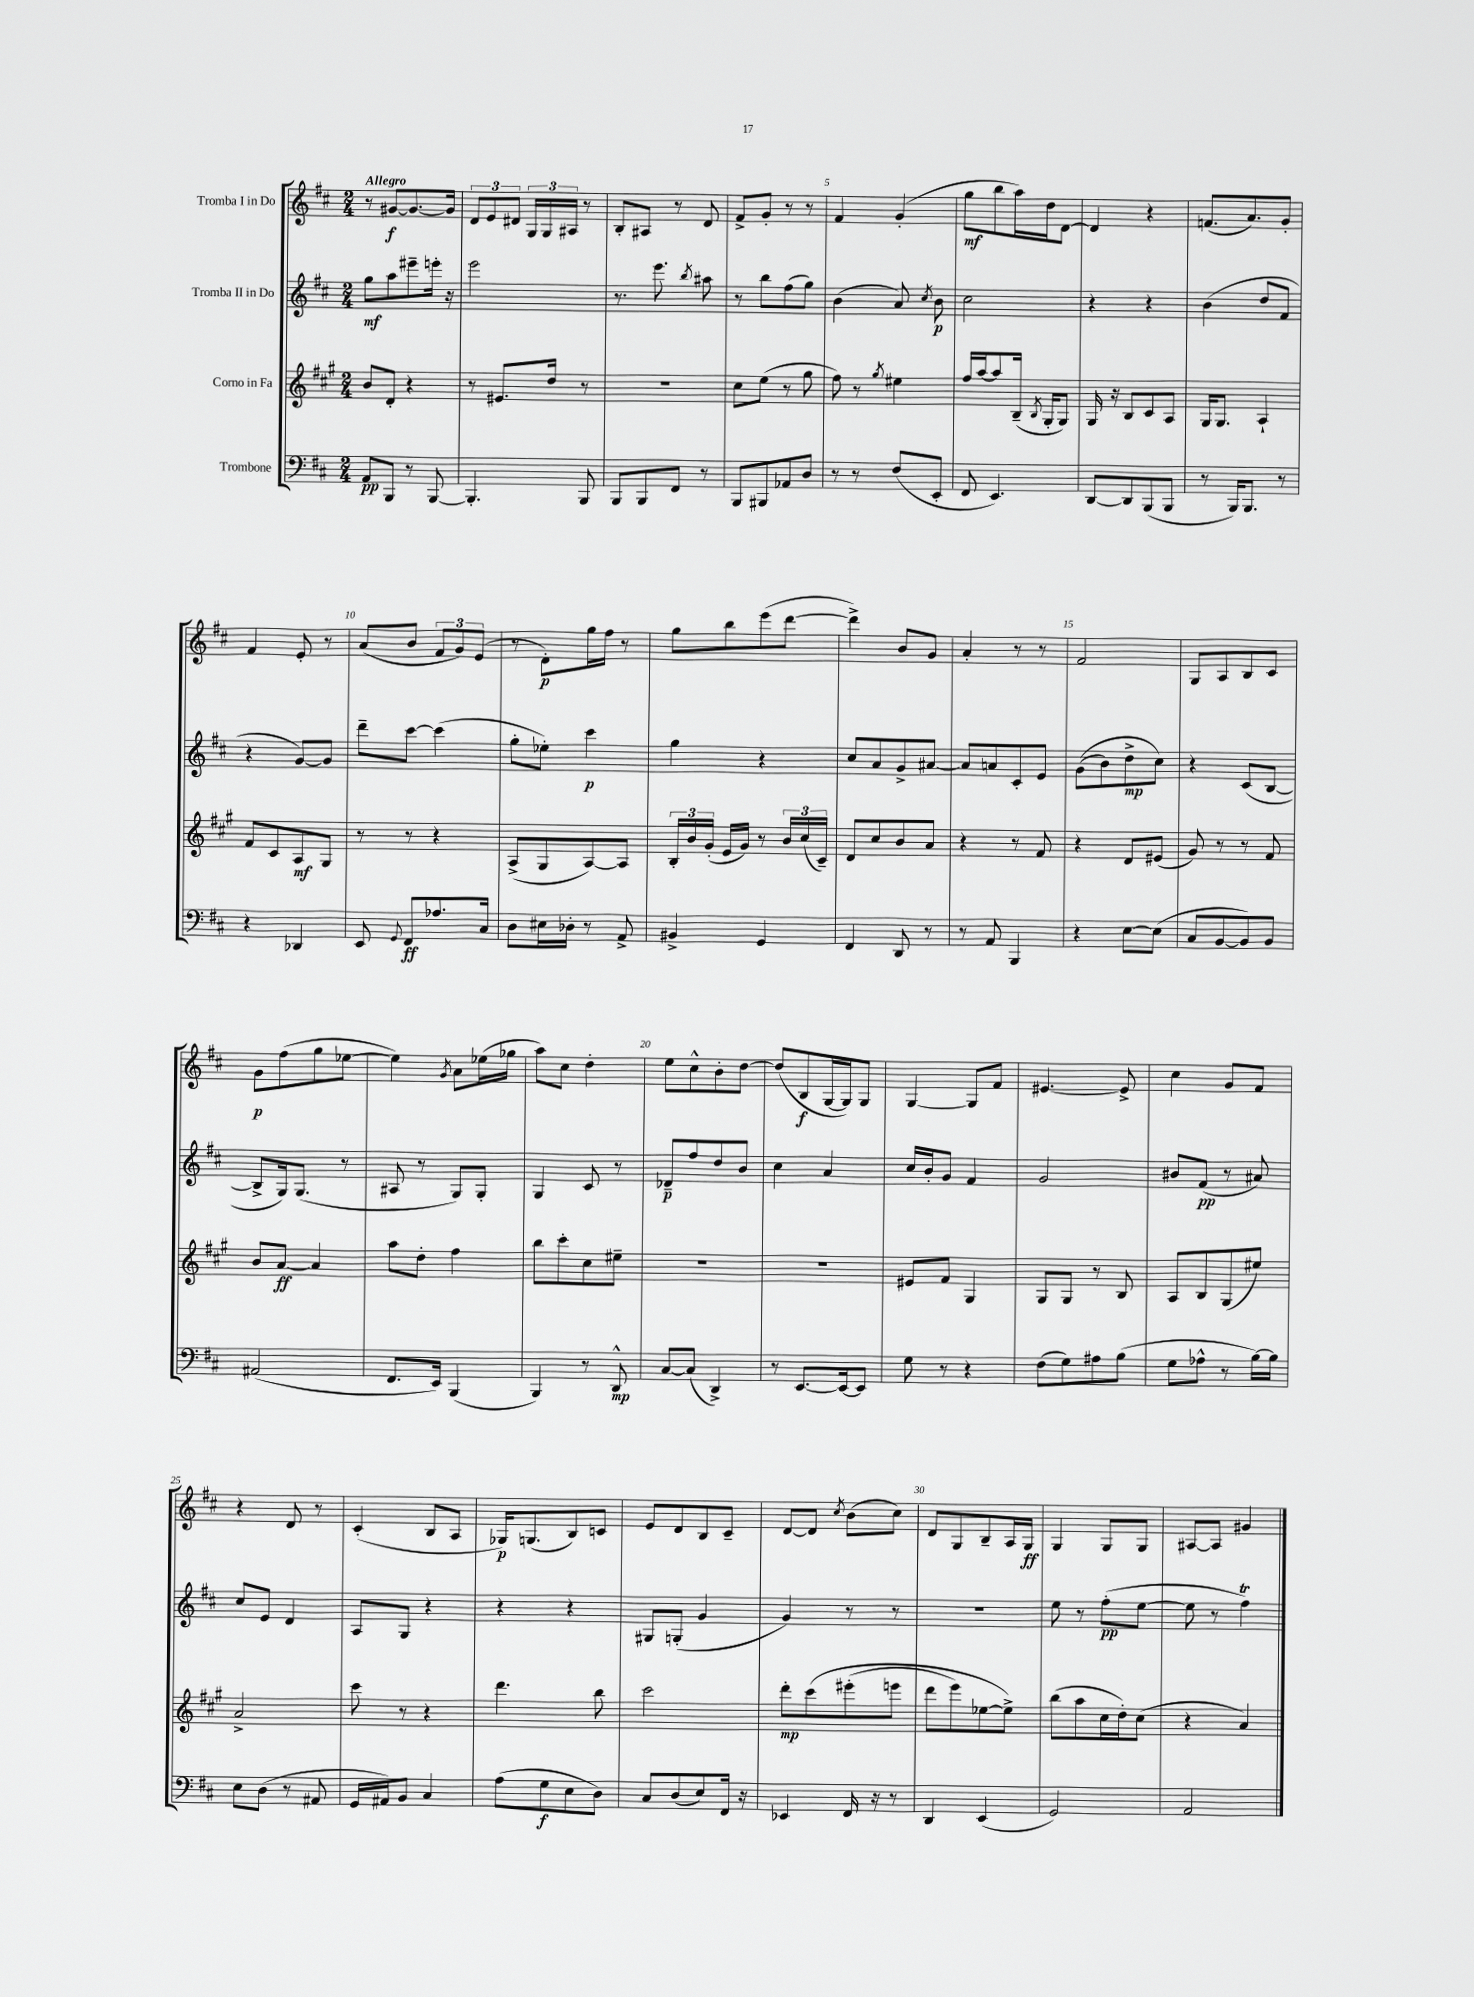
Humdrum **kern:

**kern	**dynam	**kern	**dynam	**kern	**dynam	**kern	**dynam
*part4	*part4	*part3	*part3	*part2	*part2	*part1	*part1
*staff4	*staff4	*staff3	*staff3	*staff2	*staff2	*staff1	*staff1
*I"Trombone	*	*I"Corno in Fa	*	*I"Tromba II in Do	*	*I"Tromba I in Do	*
*clefF4	*	*clefG2	*	*clefG2	*	*clefG2	*
*k[f#c#]	*	*k[f#c#g#]	*	*k[f#c#]	*	*k[f#c#]	*
*M2/4	*	*M2/4	*	*M2/4	*	*M2/4	*
=1	=1	=1	=1	=1	=1	=1	=1
!	!	!	!	!	!	!LO:TX:a:B:t=Allegro	!
8AA/L	pp	8b/L	.	8gg\L	mf	8r	.
8BBB/J	.	8d'/J	.	8aa\	.	[8g#X/L	f
8r	.	4r	.	8eee#X~\	.	8.g#/_	.
[8BBB/	.	.	.	16eeen'\Jk	.	.	.
.	.	.	.	16r	.	16g#/Jk]	.
=2	=2	=2	=2	=2	=2	=2	=2
4.BBB'/]	.	8r	.	2eee\	.	12d/L	.
.	.	.	.	.	.	12e/	.
.	.	8.e#X/L	.	.	.	.	.
.	.	.	.	.	.	12d#X/J	.
.	.	.	.	.	.	24G/LL	.
.	.	.	.	.	.	24G/	.
.	.	16dd/Jk	.	.	.	.	.
.	.	.	.	.	.	24A#X/JJ	.
8BBB/	.	8r	.	.	.	8r	.
=3	=3	=3	=3	=3	=3	=3	=3
8BBB/L	.	2r	.	8.r	.	8B'/L	.
8BBB/	.	.	.	.	.	8A#X/J	.
.	.	.	.	8.eee\	.	.	.
8FF#/J	.	.	.	.	.	8r	.
.	.	.	.	8qbb/	.	.	.
8r	.	.	.	8aa#X\	.	8d/	.
=4	=4	=4	=4	=4	=4	=4	=4
8BBB/L	.	8cc#\L	.	8r	.	8f#^/L	.
8BBB#X/	.	(8ee\J	.	8bb\L	.	8g'/J	.
8AA-X/	.	8r	.	(8ff#\	.	8r	.
8D/J	.	8gg#\	.	8gg\J)	.	8r	.
=5	=5	=5	=5	=5	=5	=5	=5
8r	.	8ff#\)	.	(4b\	.	4f#/	.
8r	.	8r	.	.	.	.	.
.	.	8qgg#/	.	.	.	.	.
(8F#/L	.	4ee#X\	.	8a/)	.	(4g'/	.
.	.	.	.	8qcc#/	.	.	.
8EE'/J	.	.	.	8b\	p	.	.
=6	=6	=6	=6	=6	=6	=6	=6
8FF#/	.	16ff#/LL	.	2cc#\	.	8gg\L	mf
.	.	[16aa/J	.	.	.	.	.
4.EE/)	.	8aa/]	.	.	.	8bb\	.
.	.	(16B~/Jk	.	.	.	16aa\L)	.
.	.	8qB/	.	.	.	.	.
.	.	16G#'/KL	.	.	.	16dd\J	.
.	.	8G#/J)	.	.	.	[8d\J	.
=7	=7	=7	=7	=7	=7	=7	=7
[8DD/L	.	16G#/	.	4r	.	4d/]	.
.	.	16r	.	.	.	.	.
8DD/]	.	8B/L	.	.	.	.	.
(8BBB/	.	8c#/	.	4r	.	4r	.
8BBB/J	.	8A/J	.	.	.	.	.
=8	=8	=8	=8	=8	=8	=8	=8
8r	.	16G#/KL	.	(4b\	.	(8.fn/L	.
.	.	8.G#/J	.	.	.	.	.
16BBB/KL)	.	.	.	.	.	.	.
8.BBB/J	.	.	.	.	.	8.a/)	.
.	.	4A`/	.	8dd/L	.	.	.
8r	.	.	.	8f#/J	.	8g'/J	.
!!LO:LB:g=z
=9	=9	=9	=9	=9	=9	=9	=9
4r	.	8f#/L	.	4r	.	4f#/	.
.	.	8c#/	.	.	.	.	.
4DD-X/	.	8A/	mf	[8g/L)	.	8e'/	.
.	.	8G#/J	.	8g/J]	.	8r	.
=10	=10	=10	=10	=10	=10	=10	=10
8EE/	.	8r	.	8ddd~\L	.	(8a/L	.
8qqGG/	.	.	.	.	.	.	.
8FF#/L	ff	8r	.	[8ccc#\J	.	8b/J	.
8.A-X/	.	4r	.	(4ccc#\]	.	12f#/L	.
.	.	.	.	.	.	12g/)	.
.	.	.	.	.	.	(12e/J	.
16C#/Jk	.	.	.	.	.	.	.
=11	=11	=11	=11	=11	=11	=11	=11
8D\L	.	(8A^/L	.	8gg'\L	.	8r	.
16E#X\L	.	8G#/	.	8ee-X'\J)	.	8d'\L)	p
16D-X'\JJ	.	.	.	.	.	.	.
8r	.	[8A/)	.	4ccc#\	p	16gg\L	.
.	.	.	.	.	.	16ff#\JJ	.
8AA^/	.	8A/J]	.	.	.	8r	.
=12	=12	=12	=12	=12	=12	=12	=12
4BB#X^/	.	24B'/LL	.	4gg\	.	8gg\L	.
.	.	24b/	.	.	.	.	.
.	.	(24g#'/JJ	.	.	.	.	.
.	.	16e/LL	.	.	.	8bb\	.
.	.	16g#/JJ)	.	.	.	.	.
4GG/	.	8r	.	4r	.	(8eee\	.
.	.	24b/LL	.	.	.	[8ddd\J	.
.	.	(24cc#/	.	.	.	.	.
.	.	24c#~/JJ)	.	.	.	.	.
=13	=13	=13	=13	=13	=13	=13	=13
4FF#/	.	8d/L	.	8cc#/L	.	4ddd^\])	.
.	.	8cc#/	.	8a/	.	.	.
8DD/	.	8b/	.	8g^/	.	8b/L	.
8r	.	8a/J	.	[8a#X/J	.	8g/J	.
=14	=14	=14	=14	=14	=14	=14	=14
8r	.	4r	.	8a#/L]	.	4a'/	.
8AA/	.	.	.	8an/	.	.	.
4BBB/	.	8r	.	8c#'/	.	8r	.
.	.	8f#/	.	8e/J	.	8r	.
=15	=15	=15	=15	=15	=15	=15	=15
4r	.	4r	.	((8g\L	.	2f#/	.
.	.	.	.	8b\)	.	.	.
[8E\L	.	8d/L	.	8dd^\	mp	.	.
(8E\J]	.	(8e#X/J	.	8cc#\J)	.	.	.
=16	=16	=16	=16	=16	=16	=16	=16
8C#/L	.	8g#/)	.	4r	.	8G/L	.
[8BB/	.	8r	.	.	.	8A/	.
8BB/])	.	8r	.	(8c#/L	.	8B/	.
8BB/J	.	8f#/	.	[8B/J	.	8c#/J	.
!!LO:LB:g=z
=17	=17	=17	=17	=17	=17	=17	=17
(2AA#X/	.	8b/L	.	8B^/L]	.	8g\L	p
.	.	[8a/J	ff	16G/k)	.	(8ff#\	.
.	.	.	.	(8.G/J	.	.	.
.	.	4a/]	.	.	.	8gg\	.
.	.	.	.	8r	.	[8ee-X\J	.
=18	=18	=18	=18	=18	=18	=18	=18
8.FF#/L	.	8aa\L	.	8A#X/	.	4ee-\])	.
.	.	8dd'\J	.	8r	.	.	.
16EE/Jk)	.	.	.	.	.	.	.
.	.	.	.	.	.	8qg/	.
(4BBB/	.	4ff#\	.	8G/L)	.	8a\L	.
.	.	.	.	8G'/J	.	(16ee-X\L	.
.	.	.	.	.	.	16gg-X\JJ	.
=19	=19	=19	=19	=19	=19	=19	=19
4BBB/)	.	8bb\L	.	4G/	.	8aa\L)	.
.	.	8ccc#'\	.	.	.	8cc#\J	.
8r	.	8cc#\	.	8c#/	.	4dd'\	.
8DD^^/	mp	8ee#X~\J	.	8r	.	.	.
=20	=20	=20	=20	=20	=20	=20	=20
[8C#/L	.	2r	.	8d-X~/L	p	8ee\L	.
(8C#/J]	.	.	.	8ff#/	.	8cc#^^\	.
4DD^/)	.	.	.	8dd/	.	8b'\	.
.	.	.	.	8b/J	.	[8dd\J	.
=21	=21	=21	=21	=21	=21	=21	=21
8r	.	2r	.	4cc#\	.	(8dd/L]	.
[8.EE/L	.	.	.	.	.	8B/	f
.	.	.	.	4a/	.	[16G/L	.
16EE/k_	.	.	.	.	.	16G/J])	.
8EE/J]	.	.	.	.	.	8G/J	.
=22	=22	=22	=22	=22	=22	=22	=22
8G\	.	8e#X/L	.	16cc#/LL	.	[4G/	.
.	.	.	.	16b'/J	.	.	.
8r	.	8f#/J	.	8g/J	.	.	.
4r	.	4G#/	.	4f#/	.	8G/L]	.
.	.	.	.	.	.	8f#/J	.
=23	=23	=23	=23	=23	=23	=23	=23
(8F#\L	.	8G#/L	.	2g/	.	[4.e#X/	.
8G\)	.	8G#/J	.	.	.	.	.
8A#X\	.	8r	.	.	.	.	.
(8B\J	.	8B/	.	.	.	8e#^/]	.
=24	=24	=24	=24	=24	=24	=24	=24
8G\L	.	8A/L	.	8b#X/L	.	4cc#\	.
8A-X^^\J	.	8B/	.	(8f#/J	pp	.	.
8r	.	(8G#/	.	8r	.	8g/L	.
[16B\LL)	.	8ee#X/J)	.	8a#X/)	.	8f#/J	.
16B\JJ]	.	.	.	.	.	.	.
!!LO:LB:g=z
=25	=25	=25	=25	=25	=25	=25	=25
8E\L	.	2a^/	.	8cc#/L	.	4r	.
(8D\J	.	.	.	8e/J	.	.	.
8r	.	.	.	4d/	.	8d/	.
8AA#X/	.	.	.	.	.	8r	.
=26	=26	=26	=26	=26	=26	=26	=26
16GG/LL	.	8ccc#\	.	8A/L	.	(4c#'/	.
16AA#X/J)	.	.	.	.	.	.	.
8BB/J	.	8r	.	8G/J	.	.	.
4C#/	.	4r	.	4r	.	8B/L	.
.	.	.	.	.	.	8A/J	.
=27	=27	=27	=27	=27	=27	=27	=27
(8A\L	.	4.ddd\	.	4r	.	16G-X/KL)	p
.	.	.	.	.	.	(8.Gn/	.
8G\	f	.	.	.	.	.	.
8E\	.	.	.	4r	.	8B/)	.
8D\J)	.	8bb\	.	.	.	8cn/J	.
=28	=28	=28	=28	=28	=28	=28	=28
8C#/L	.	2ccc#\	.	8G#X/L	.	8e/L	.
(8D/	.	.	.	(8Gn'/J	.	8d/	.
8E/)	.	.	.	4g/	.	8B/	.
16FF#/Jk	.	.	.	.	.	8c#~/J	.
16r	.	.	.	.	.	.	.
=29	=29	=29	=29	=29	=29	=29	=29
4EE-X/	.	8ddd'\L	mp	4g/)	.	[8d/L	.
.	.	(8ccc#\	.	.	.	8d/J]	.
.	.	.	.	.	.	8qcc#/	.
16FF#/	.	(8eee#X'\	.	8r	.	(8b\L	.
16r	.	.	.	.	.	.	.
8r	.	8eeen\J	.	8r	.	8cc#\J)	.
=30	=30	=30	=30	=30	=30	=30	=30
4DD/	.	8ddd\L	.	2r	.	8d/L	.
.	.	8eee\)	.	.	.	8G/	.
(4EE/	.	[8ee-X\	.	.	.	8B~/	.
.	.	8ee-^\J])	.	.	.	16A/L	.
.	.	.	.	.	.	16G/JJ	ff
=31	=31	=31	=31	=31	=31	=31	=31
2GG/)	.	(8bb\L	.	8ee\	.	4G/	.
.	.	8aa\	.	8r	.	.	.
.	.	16cc#\L	.	(8ff#'\L	pp	8G/L	.
.	.	16dd'\J)	.	.	.	.	.
.	.	(8cc#\J	.	[8ee\J	.	8G/J	.
=32	=32	=32	=32	=32	=32	=32	=32
2AA/	.	4r	.	8ee\]	.	[8A#X/L	.
.	.	.	.	8r	.	8A#/J]	.
.	.	4a/)	.	4ff#t\)	.	4g#X/	.
==	==	==	==	==	==	==	==
*-	*-	*-	*-	*-	*-	*-	*-
